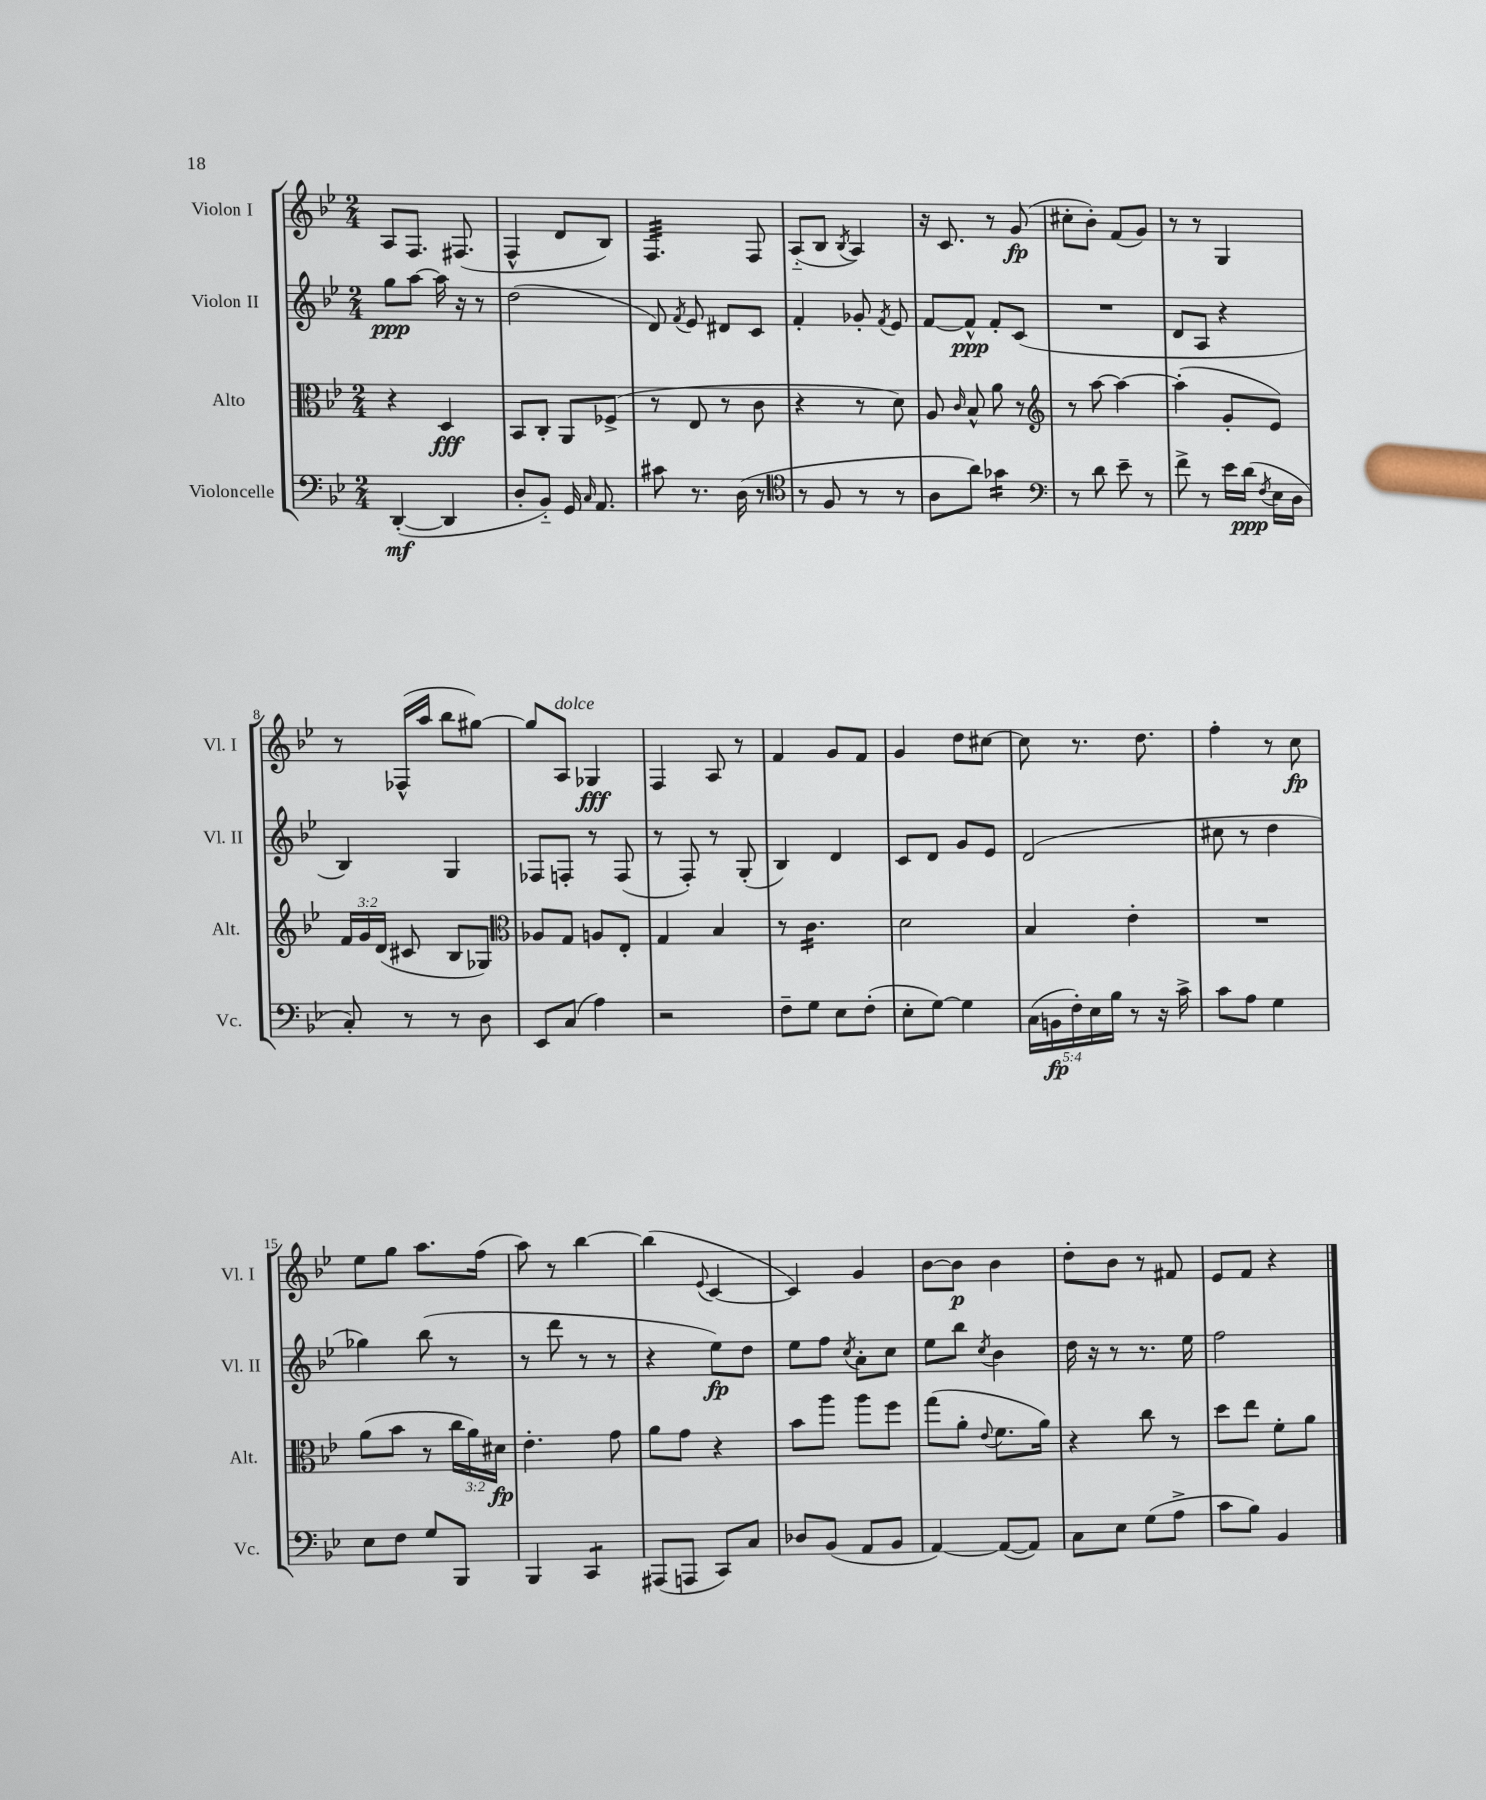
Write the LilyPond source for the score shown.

<<
\new StaffGroup <<
\new Staff = "s0" \with { instrumentName = "Violon I" shortInstrumentName = "Vl. I" } {
    \clef treble \key bes \major \numericTimeSignature \time 2/4
    \autoBeamOff a8[ f8.] fis8.( |
    f4-^ d'8[ bes8]) |
    f4.:32 f8 |
    a8[-_( bes8] \acciaccatura { bes8 } a4) |
    r16 c'8. r8 g'8\fp( |
    cis''8[-. bes'8]-.) f'8[( g'8]) |
    r8 r8 g4 |
    r8 fes16[-^( a''16] bes''8[ gis''8]~) |
    gis''8[ a8]^\markup { \italic "dolce" } ges4\fff |
    f4 a8 r8 |
    f'4 g'8[ f'8] |
    g'4 d''8[ cis''8]~ |
    cis''8 r8. d''8. |
    f''4-. r8 c''8\fp |
    ees''8[ g''8] a''8.[ f''16]( |
    a''8) r8 bes''4~ |
    bes''4( \appoggiatura { ees'8 } c'4~ |
    c'4) g'4 |
    bes'8[~ bes'8]\p bes'4 |
    d''8[-. bes'8] r8 fis'8 |
    ees'8[ f'8] r4 \bar "|." |
}
\new Staff = "s1" \with { instrumentName = "Violon II" shortInstrumentName = "Vl. II" } {
    \clef treble \key bes \major \numericTimeSignature \time 2/4
    \autoBeamOff g''8[\ppp a''8]~ a''16 r16 r8 |
    d''2( |
    d'8) \acciaccatura { f'8 } ees'8 dis'8[ c'8] |
    f'4-. ges'8-. \acciaccatura { f'8 } ees'8 |
    f'8[~ f'8]-^\ppp f'8[-. c'8]( |
    R2 |
    d'8[ a8] r4 |
    bes4) g4 |
    fes8[ f8]-. r8 f8( |
    r8 f8-.) r8 g8-.( |
    bes4) d'4 |
    c'8[ d'8] g'8[ ees'8] |
    d'2( |
    cis''8 r8 d''4 |
    ges''4) bes''8( r8 |
    r8 d'''8 r8 r8 |
    r4 ees''8[\fp) d''8] |
    ees''8[ f''8] \acciaccatura { c''8 } a'8[-. c''8] |
    ees''8[ bes''8] \acciaccatura { c''8 } bes'4 |
    d''16 r16 r8 r8. ees''16 |
    f''2 \bar "|." |
}
\new Staff = "s2" \with { instrumentName = "Alto" shortInstrumentName = "Alt." } {
    \clef alto \key bes \major \numericTimeSignature \time 2/4 \override Staff.TupletNumber.text = #tuplet-number::calc-fraction-text
    \autoBeamOff r4 d4\fff |
    bes,8[ c8]-. a,8[ fes8]->( |
    r8 ees8 r8 c'8 |
    r4 r8 d'8) |
    a8 \grace { c'16 } bes8-^ a'8 r8 |
    \clef treble r8 a''8~ a''4~ |
    a''4-.( g'8[-. ees'8]) |
    \tuplet 3/2 { f'16[ g'16 d'16]( } cis'8 bes8[ ges8]) |
    \clef alto aes8[ g8] a8[ ees8]-. |
    g4 bes4 |
    r8 c'4.:16 |
    d'2 |
    bes4 ees'4-. |
    R2 |
    a'8[( bes'8] r8 \tuplet 3/2 { c''16[ a'16) dis'16]\fp } |
    ees'4.-. g'8 |
    a'8[ g'8] r4 |
    bes'8[ a''8] a''8[ f''8] |
    g''8[( a'8]-. \appoggiatura { ees'8 } f'8.[ a'16]) |
    r4 c''8 r8 |
    d''8[ ees''8] f'8[-. a'8] \bar "|." |
}
\new Staff = "s3" \with { instrumentName = "Violoncelle" shortInstrumentName = "Vc." } {
    \clef bass \key bes \major \numericTimeSignature \time 2/4 \override Staff.TupletNumber.text = #tuplet-number::calc-fraction-text
    \autoBeamOff d,4~-.\mf( d,4 |
    d8[-. bes,8]-_) g,16 \grace { c16 } a,8. |
    cis'8 r8. d16( r8 |
    \clef tenor r8 f8 r8 r8 |
    a8[ a'8]) ges'4:16 |
    \clef bass r8 d'8 ees'8-- r8 |
    f'8-> r8 ees'16[ d'16]\ppp( \acciaccatura { f8 } ees16[ d16] |
    c8-.) r8 r8 d8 |
    ees,8[ c8]( a4) |
    r2 |
    f8[-- g8] ees8[ f8]-.( |
    ees8[-. g8]~) g4 |
    \tuplet 5/4 { c16[( b,16\fp f16-.) ees16 bes16] } r8 r16 c'16-> |
    c'8[ a8] g4 |
    ees8[ f8] g8[ bes,,8] |
    bes,,4 c,4:8 |
    ais,,8[( a,,8] c,8[) c8] |
    des8[ bes,8]( a,8[ bes,8] |
    a,4~) a,8[~( a,8]) |
    c8[ ees8] g8[( a8]-> |
    c'8[ bes8]) bes,4 \bar "|." |
}
>>
>>
